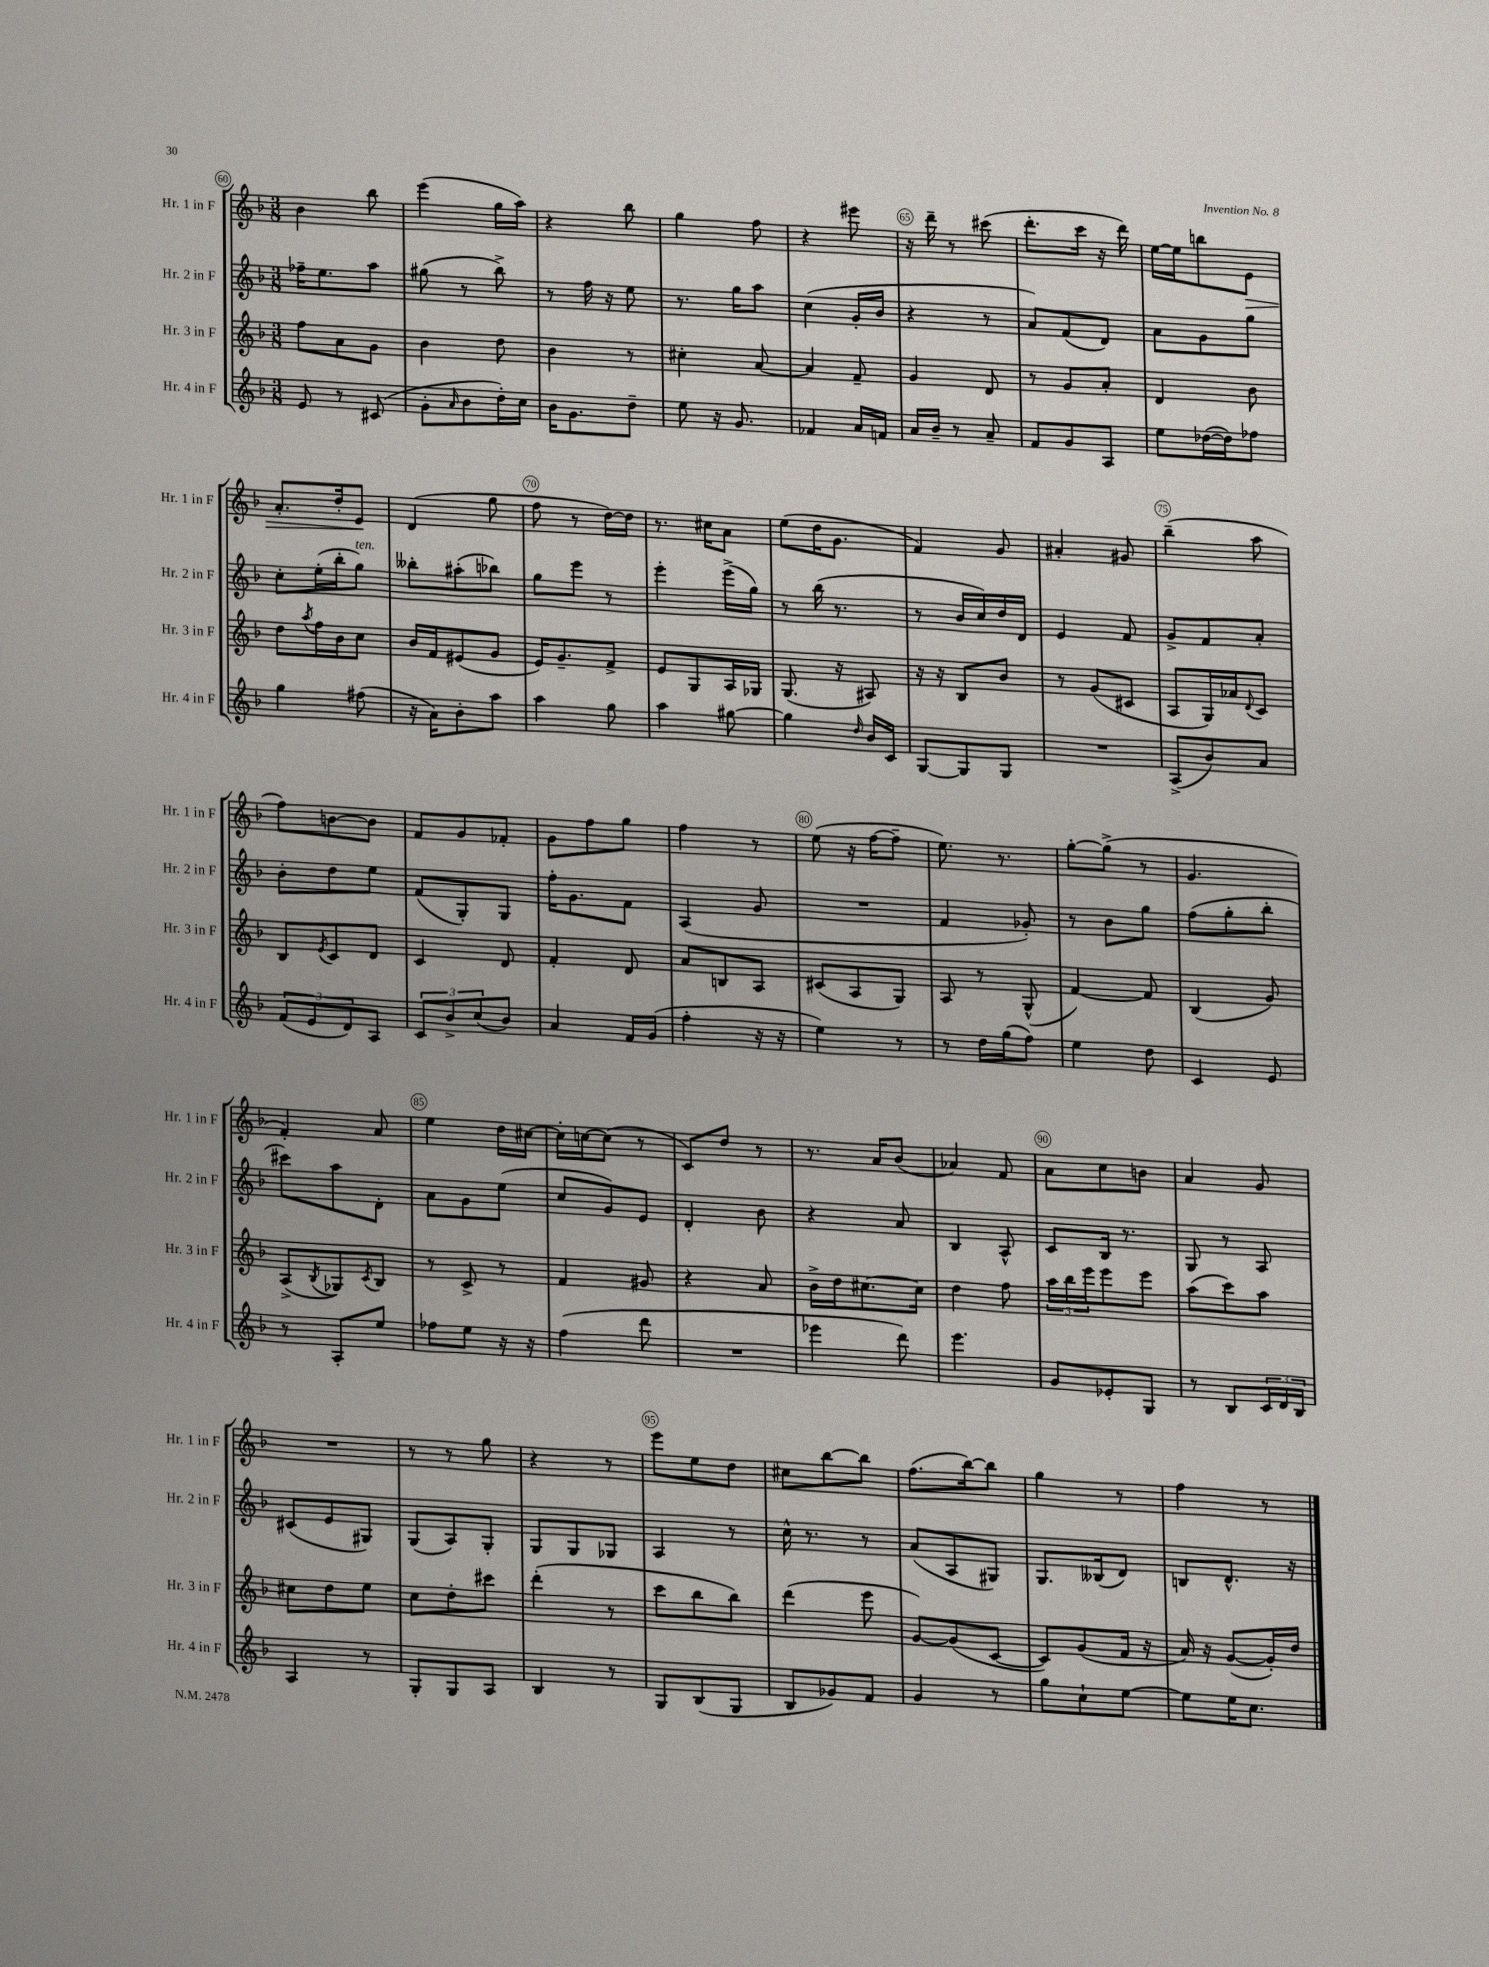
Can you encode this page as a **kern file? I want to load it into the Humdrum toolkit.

**kern	**kern	**kern	**kern	**dynam
*part4	*part3	*part2	*part1	*part1
*staff4	*staff3	*staff2	*staff1	*staff1
*I"Hr. 4 in F	*I"Hr. 3 in F	*I"Hr. 2 in F	*I"Hr. 1 in F	*
*I'Hr. 4 in F	*I'Hr. 3 in F	*I'Hr. 2 in F	*I'Hr. 1 in F	*
*clefG2	*clefG2	*clefG2	*clefG2	*
*k[b-]	*k[b-]	*k[b-]	*k[b-]	*
*M3/8	*M3/8	*M3/8	*M3/8	*
=60	=60	=60	=60	=60
8e/	8ff\L	16ff-X~\KL	4b-\	.
.	.	8.ee\	.	.
8r	8a\	.	.	.
(8c#X/	8g\J	8aa\J	8bb-\	.
=61	=61	=61	=61	=61
8g'\L	4b-\	(8gg#X\	(4eee\	.
16qqa/	.	.	.	.
8b-\	.	8r	.	.
16dd'\L)	8dd\	8bb-^\)	16gg\LL	.
16cc\JJ	.	.	16aa\JJ)	.
=62	=62	=62	=62	=62
16b-\KL	4b-\	8r	4r	.
8.g\	.	.	.	.
.	.	16ff\	.	.
.	.	16r	.	.
8dd~\J	8r	8ee\	8bb-\	.
=63	=63	=63	=63	=63
8ee\	4cc#X'\	8.r	4gg\	.
16r	.	.	.	.
8.g/	.	16gg\KL	.	.
.	[8a/	8aa\J	8ff\	.
=64	=64	=64	=64	=64
4f-X/	4a/]	(4cc\	4r	.
16a/LL	8f~/	16g'/LL	8eee#X\	.
16fn/JJ	.	16b-/JJ	.	.
=65	=65	=65	=65	=65
16a/LL	4g/	4r	16r	.
16b-~/JJ	.	.	16ddd~\	.
8r	.	.	8r	.
8a~/	8d/	8r	(8ccc#X\	.
=66	=66	=66	=66	=66
8f/L	8r	8a/L)	8.ddd'\L	.
8g/	8g/L	(8f/	.	.
.	.	.	16ccc\Jk	.
8A/J	8a'/J	8d/J)	16r	.
.	.	.	16ddd\)	.
=67	=67	=67	=67	=67
8ee\L	4d/	8a\L	[16ee\LL	.
.	.	.	16ee\J]	.
([16dd-X\L	.	8g\	8bbn\	.
16dd-\J])	.	.	.	.
!	!	!	!	!LO:HP:b
8ff-X\J	8b-\	8gg\J	8e\J	>
!!LO:LB:g=z
=68	=68	=68	=68	=68
4gg\	8dd\L	8cc'\L	8.a'/L	.
.	8qaa/	.	.	.
.	16ff\L	(16ee'\L	.	.
.	16b-\J	16bb-'\J	16dd'/k	.
!	!	!LO:TX:a:i:t=ten.	!	!
(8ff#X\	8cc\J	8gg\J)	8e/J	.
.	.	.	.	]
=69	=69	=69	=69	=69
16r	16b-/LL	8bb--X'\L	(4d/	.
16a\KL)	16f/J	.	.	.
8b-'\	(8e#X/	(8aa#X'\	.	.
8aa\J	8g/J	8bb-X\J)	8gg\	.
=70	=70	=70	=70	=70
4aa\	16e/KL)	8gg\L	8ff\	.
.	8.g~/	.	.	.
.	.	8eee\J	8r	.
8gg\	8f^/J	8r	[16dd\LL)	.
.	.	.	16dd\JJ]	.
=71	=71	=71	=71	=71
4aa\	8e/L	4eee'\	8.r	.
.	8G/	.	.	.
.	.	.	16cc#X\KL	.
[8gg#X\	16A/L	(16eee^\LL	8a\J	.
.	16G-X/JJ	16gg\JJ)	.	.
=72	=72	=72	=72	=72
4gg#\]	(8.G/	8r	(8ee\L	.
.	.	(16bb-\	16dd\K	.
.	16r	8.r	8.g\J	.
16qqdd/	.	.	.	.
16b-/LL	8A#X/)	.	.	.
16c/JJ	.	.	.	.
=73	=73	=73	=73	=73
[8G/L	16r	8r	4f/)	.
.	16r	.	.	.
8G/]	8B-/L	16b-/LL	.	.
.	.	16cc/)	.	.
8G/J	8b-/J	16dd/	8g/	.
.	.	16d/JJ	.	.
=74	=74	=74	=74	=74
4.r	8r	4e/	4a#X'/	.
.	(8g/L	.	.	.
.	8c#X/J	8f/	8g#X/	.
=75	=75	=75	=75	=75
(8A^/L	8A/L	8g^/L	(4bb-~\	.
8b-/)	16G/L)	8f/	.	.
.	16a-X/J	.	.	.
.	8qqd/	.	.	.
8a/J	8c/J	8a'/J	8aa\	.
!!LO:LB:g=z
=76	=76	=76	=76	=76
(12f/L	8B-/L	8b-'\L	8ff\L)	.
12e/	.	.	.	.
.	8qe/	.	.	.
.	8c/	8dd\	[8bn\	.
12d/)	.	.	.	.
8A/J	8d/J	8ee\J	8b\J]	.
=77	=77	=77	=77	=77
12c/L	4c/	(8f/L	8f/L	.
12b-^/	.	.	.	.
.	.	8G'/)	8g/	.
(12cc/	.	.	.	.
8b-/J)	8d/	8G/J	8f-X'/J	.
=78	=78	=78	=78	=78
4a/	4f'/	16ff'\KL	8g\L	.
.	.	8.g\	.	.
.	.	.	8ff\	.
16f/LL	8d/	8f\J	8gg\J	.
(16g/JJ	.	.	.	.
=79	=79	=79	=79	=79
4ff'\	8a/L	(4A/	4ff\	.
.	8Bn/	.	.	.
16r	8A/J	8g/	8r	.
16r	.	.	.	.
=80	=80	=80	=80	=80
4ee\)	(8c#X/L	4.r	(8ee\	.
.	8A/	.	16r	.
.	.	.	[16ff\KL	.
8r	8G/J)	.	8ff~\J]	.
=81	=81	=81	=81	=81
8r	8A/	4f/	8.ee\)	.
16dd\LL	8r	.	.	.
(16gg\J	.	.	8.r	.
8ff\J)	(8G^^/	8g-X'/)	.	.
=82	=82	=82	=82	=82
4ee\	[4f/)	8r	[8gg'\L	.
.	.	8b-\L	(8gg^\J]	.
8dd\	8f/]	8gg\J	8r	.
=83	=83	=83	=83	=83
4c/	(4B-/	(8ff\L	4.g/	.
.	.	8gg'\	.	.
8e/	8g/)	8bb-'\J	.	.
!!LO:LB:g=z
=84	=84	=84	=84	=84
8r	(8A^/L	8ccc#X\L)	4f'/)	.
.	8qB-/	.	.	.
8A'/L	8G-X/)	8aa\	.	.
.	8qc/	.	.	.
8ee/J	8B-/J	8d'\J	8a/	.
=85	=85	=85	=85	=85
8ff-X\L	8r	8a\L	4ee\	.
8ee\J	8c^/	8g\	.	.
16r	8r	(8ee\J	16dd\LL	.
16r	.	.	[16cc#X\JJ	.
=86	=86	=86	=86	=86
(4ff\	4f/	8cc/L	16cc#'\LL]	.
.	.	.	[16ccn\J	.
.	.	8g/)	(8cc\J]	.
8ddd\	8g#X/	8e/J	8r	.
=87	=87	=87	=87	=87
4.r	4r	4d'/	8c/L)	.
.	.	.	8dd/J	.
.	8a/	8b-\	8r	.
=88	=88	=88	=88	=88
4eee-X\	16b-^\LL	4r	8.r	.
.	16dd\J	.	.	.
.	[8.cc#X\	.	.	.
.	.	.	16a/KL	.
8ddd\)	.	8a/	(8b-/J	.
.	16cc#\Jk]	.	.	.
=89	=89	=89	=89	=89
4.eee\	4dd\	4B-/	4a-X/)	.
.	8ff\	8A^^/	8f/	.
=90	=90	=90	=90	=90
8g/L	24aa\LL	8c/L	8a\L	.
.	24bb-\	.	.	.
.	24eee\J	.	.	.
8e-X'/	8eee\	16B-/Jk	8cc\	.
.	.	8.r	.	.
8G/J	8eee\J	.	8bn\J	.
=91	=91	=91	=91	=91
8r	(8aa\L	8G/	4a/	.
8B-/L	8ccc\)	8r	.	.
24c/L	8aa\J	8A/	8g/	.
24d/	.	.	.	.
24B-/JJ	.	.	.	.
!!LO:LB:g=z
=92	=92	=92	=92	=92
4A/	8cc#X\L	(8c#X/L	4.r	.
.	8dd\	8e/	.	.
8r	8ee\J	8G#X/J)	.	.
=93	=93	=93	=93	=93
8G'/L	8cc\L	(8G/L	8r	.
8G/	8dd'\	8A/)	8r	.
8A/J	8ccc#X\J	8G'/J	8gg\	.
=94	=94	=94	=94	=94
4B-/	(4ddd'\	8G/L	4r	.
.	.	8G/	.	.
8r	8r	8G-X/J	8r	.
=95	=95	=95	=95	=95
8G/L	8ccc\L	4A/	8eee\L	.
(8B-/	8bb-\	.	8ee\	.
8G/J	8bb-\J)	8r	8dd\J	.
=96	=96	=96	=96	=96
8B-/L	(4ddd\	16cc^^\	8cc#X\L	.
.	.	8.r	.	.
8g-X/)	.	.	[8bb-\	.
8f/J	8eee\	8r	8bb-\J]	.
=97	=97	=97	=97	=97
4g/	[8g/L)	(8a/L	(8.ff\L	.
.	(8g/]	8A/	.	.
.	.	.	[16bb-\k)	.
8r	[8c/J	8G#X/J)	8bb-\J]	.
=98	=98	=98	=98	=98
8gg\L	8c/L])	8.G/L	4gg\	.
8cc`\	(8g/	.	.	.
.	.	(16B--X/k	.	.
[8ee\J	16f/Jk	8d/J)	8r	.
.	16r	.	.	.
=99	=99	=99	=99	=99
8ee\L]	16a/)	8Bn/L	4ff\	.
.	16r	.	.	.
16ee\K	([8g/L	8.d^^/J	.	.
8.cc\J	.	.	.	.
.	16g'/L])	.	8r	.
.	16dd/JJ	16r	.	.
==	==	==	==	==
*-	*-	*-	*-	*-
